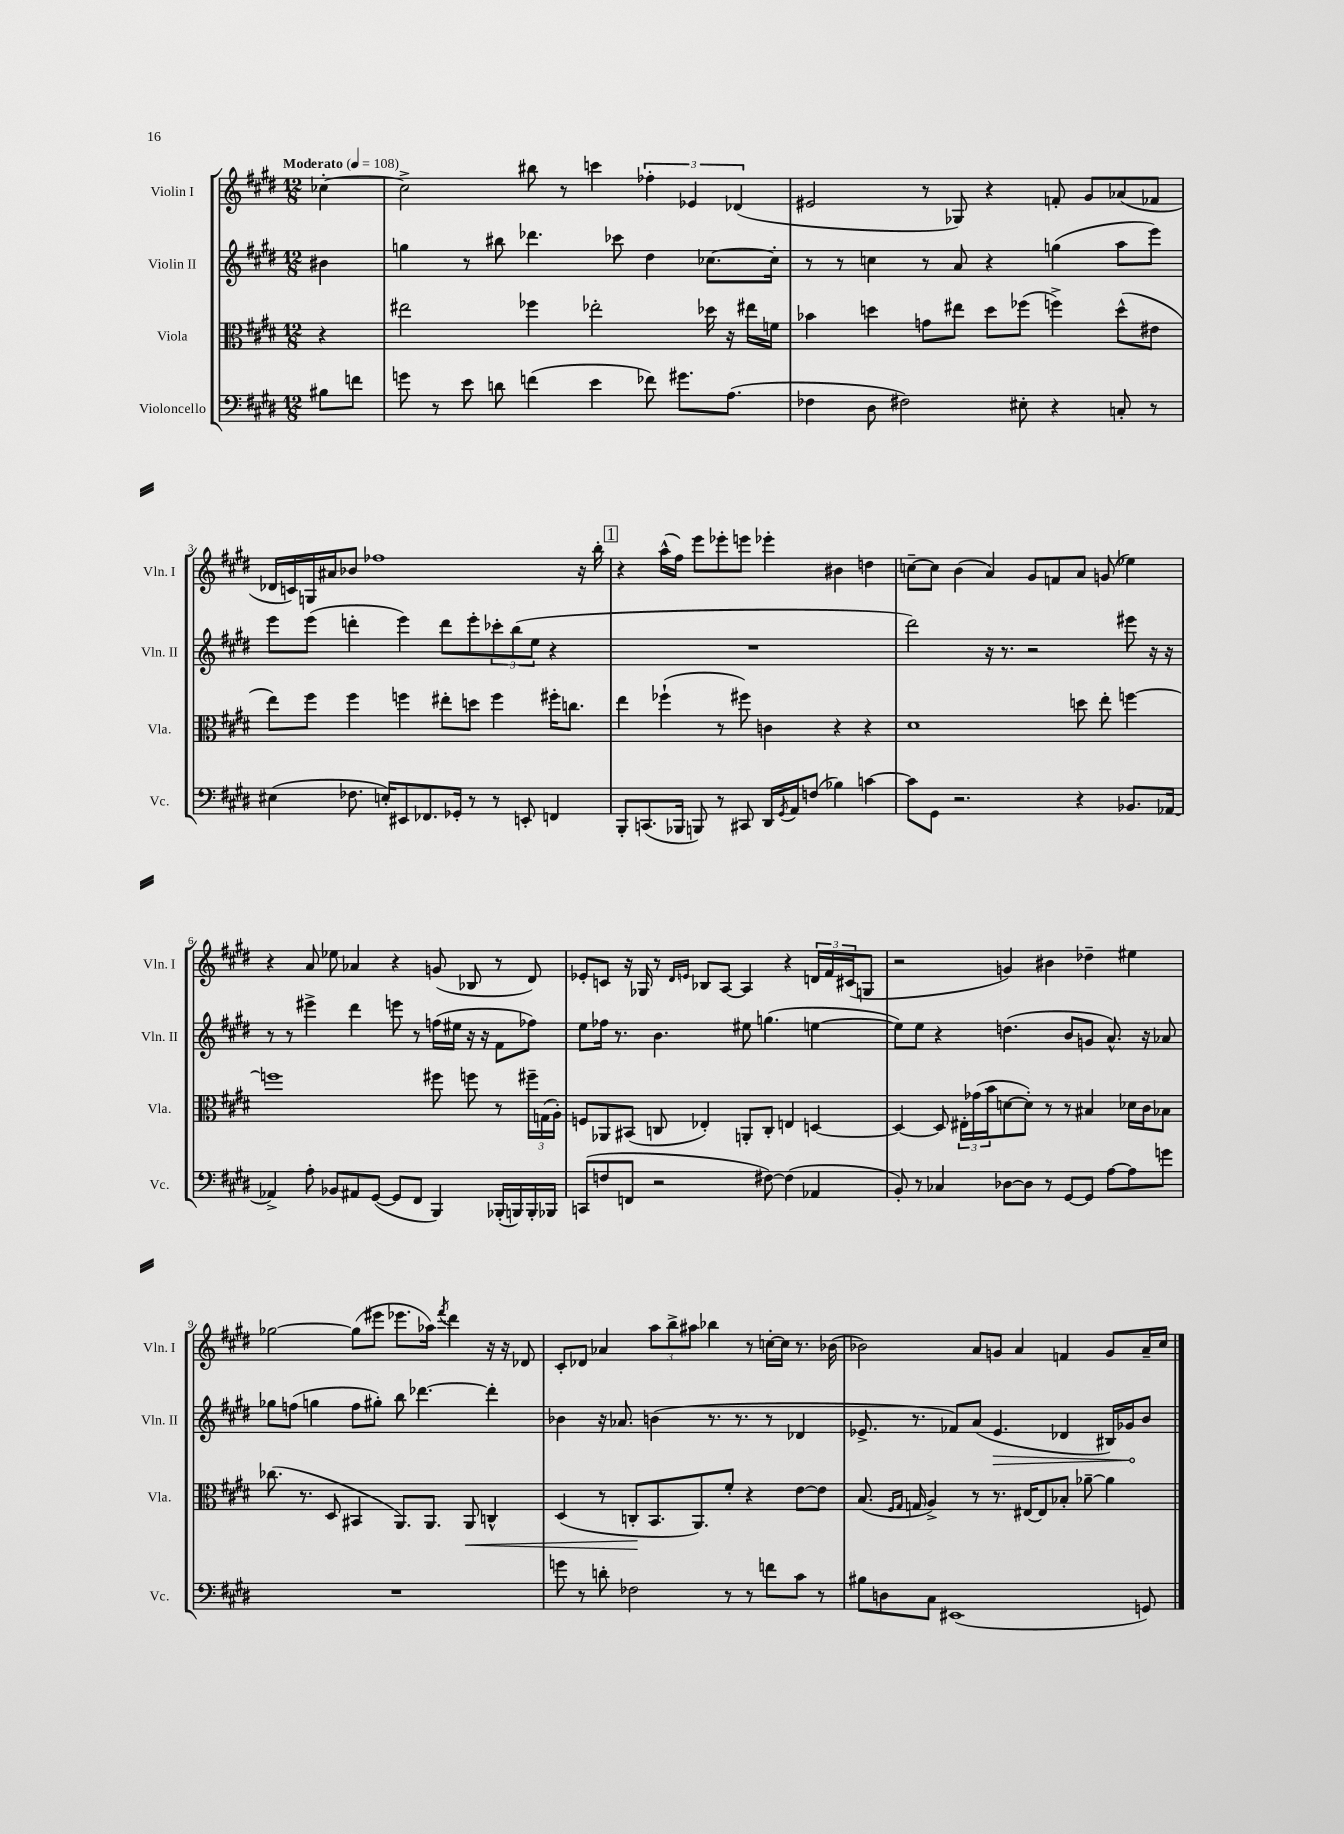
<<
\new StaffGroup <<
\new Staff = "s0" \with { instrumentName = "Violin I" shortInstrumentName = "Vln. I" } {
    \clef treble \key e \major \numericTimeSignature \time 12/8 \partial 4 \tempo "Moderato" 4 = 108
    ces''4~-. |
    ces''2-> bis''8 r8 c'''4 \tuplet 3/2 { fes''4-. ees'4 des'4( } |
    eis'2 r8 ges8) r4 f'8-. gis'8 aes'8( fes'8 |
    des'16 c'16) g16 ais'16 bes'8 fes''1 r16 b''16-. |
    \mark \markup { \box "1" } r4 a''16-^( fis''16) e'''8 ees'''8-. e'''8 ees'''4-. bis'4 d''4 |
    c''8~-- c''8 b'4( a'4) gis'8 f'8 a'8 g'8( ees''4) |
    r4 a'8 ees''8 aes'4 r4 g'8( bes8 r8 dis'8) |
    ees'8-. c'8 r16 ges16 r8 \grace { dis'16 e'16 } bes8 a8~ a4 r4 \tuplet 3/2 { d'16 fis'16 cis'16( } g8 |
    r2 g'4) bis'4 des''4-- eis''4 |
    ges''2~ ges''8( eis'''8 ees'''8. aes''16) \acciaccatura { fis'''8 } dis'''4 r16 r16 des'8 |
    cis'8-. des'8 aes'4 \tuplet 3/2 { a''8 b''8-> ais''8 } bes''4 r8 c''16~-. c''16 r8. bes'16( |
    bes'2) a'8 g'8 a'4 f'4 g'8 a'16-- cis''16 \bar "|." |
}
\new Staff = "s1" \with { instrumentName = "Violin II" shortInstrumentName = "Vln. II" } {
    \clef treble \key e \major \numericTimeSignature \time 12/8 \partial 4
    bis'4 |
    g''4 r8 bis''8 des'''4. ces'''8 dis''4 ces''8.~ ces''16-. |
    r8 r8 c''4 r8 a'8 r4 g''4( a''8 e'''8) |
    e'''8 e'''8( d'''4-. e'''4) d'''8 e'''8-. \tuplet 3/2 { ces'''8-. b''8( e''8 } r4 |
    \mark \markup { \box "1" } R1. |
    dis'''2) r16 r8. r2 eis'''8 r16 r16 |
    r8 r8 eis'''4-> dis'''4 e'''8 r8 f''16( eis''16 r16 r16 fis'8 fes''8) |
    e''8 fes''16 r8. b'4. eis''8 g''4.( e''4~ |
    e''8) e''8 r4 d''4.( b'8 g'8 a'8.-^) r16 aes'8 |
    ges''8 f''8( g''4 f''8 gis''8-.) b''8 des'''4.~ des'''4-. |
    bes'4 r16 aes'8. b'4( r8. r8. r8 des'4 |
    ees'8.-> r8. fes'8) a'8( \once \override Hairpin.circled-tip = ##t ees'4.\> des'4 bis16) ges'16\! b'8 \bar "|." |
}
\new Staff = "s2" \with { instrumentName = "Viola" shortInstrumentName = "Vla." } {
    \clef alto \key e \major \numericTimeSignature \time 12/8 \partial 4
    r4 |
    eis''2 fes''4 ees''2-. des''16 r16 eis''16 f'16 |
    bes'4 d''4 g'8 eis''8 d''8 fes''8( f''4->) d''8-^( eis'8 |
    e''8) fis''8 fis''4 f''4 eis''8-. d''8 f''4 fis''16-. c''8. |
    \mark \markup { \box "1" } e''4 fes''4-!( r8 fis''8) c'4 r4 r4 |
    dis'1 d''8 e''8-. f''4~ |
    f''1 fis''8 f''8 r8 \tuplet 3/2 { fis''16-- g16( a16-.) } |
    f8 aes,8 bis,8( c8 ees4-.) a,8-. c8-. e4 d4~ |
    d4~ d8 \tuplet 3/2 { eis16-. ges'16( b'16 } d'8~ d'8-.) r8 r8 bis4 des'16 cis'16 bes8 |
    ces''8.( r8. dis8 bis,4 a,8.) a,8. a,8\< c4-^ |
    dis4( r8 c8-.\! b,8. a,8.) fis'8-. r4 e'8~ e'8 |
    b8.( \grace { fis16 gis16 } g16 a4->) r8 r8. eis16~ eis8 bes8-. aes'8~-- aes'4 \bar "|." |
}
\new Staff = "s3" \with { instrumentName = "Violoncello" shortInstrumentName = "Vc." } {
    \clef bass \key e \major \numericTimeSignature \time 12/8 \partial 4
    bis8 f'8 |
    g'8 r8 e'8 d'8 f'4( e'4 fes'8) gis'8. a8.( |
    fes4 dis8 fis2) eis8-. r4 c8-. r8 |
    eis4( fes8. e16-.) eis,8 fes,8. ges,16-. r8 r8 e,8-. f,4 |
    \mark \markup { \box "1" } b,,8-. c,8.( bes,,16 b,,8) r8 cis,8 dis,16 \acciaccatura { gis,8 } a,16 f8( bes4) c'4~ |
    c'8 gis,8 r2. r4 bes,8. aes,16~ |
    aes,4-> a8-. bes,8 ais,8 gis,8~( gis,8 fis,8 b,,4) bes,,16-.( b,,16) b,,16-. bes,,16 |
    c,8( f8 f,8 r2 fis8~) fis4( aes,4 |
    b,8-.) r8 ces4 des8~ des8 r8 gis,8~ gis,8 a8~ a8 g'8 |
    R1. |
    g'8 r8 d'8-. fes2 r8 r8 f'8 cis'8 r8 |
    bis8 d8 cis8 eis,1( g,8) \bar "|." |
}
>>
>>
